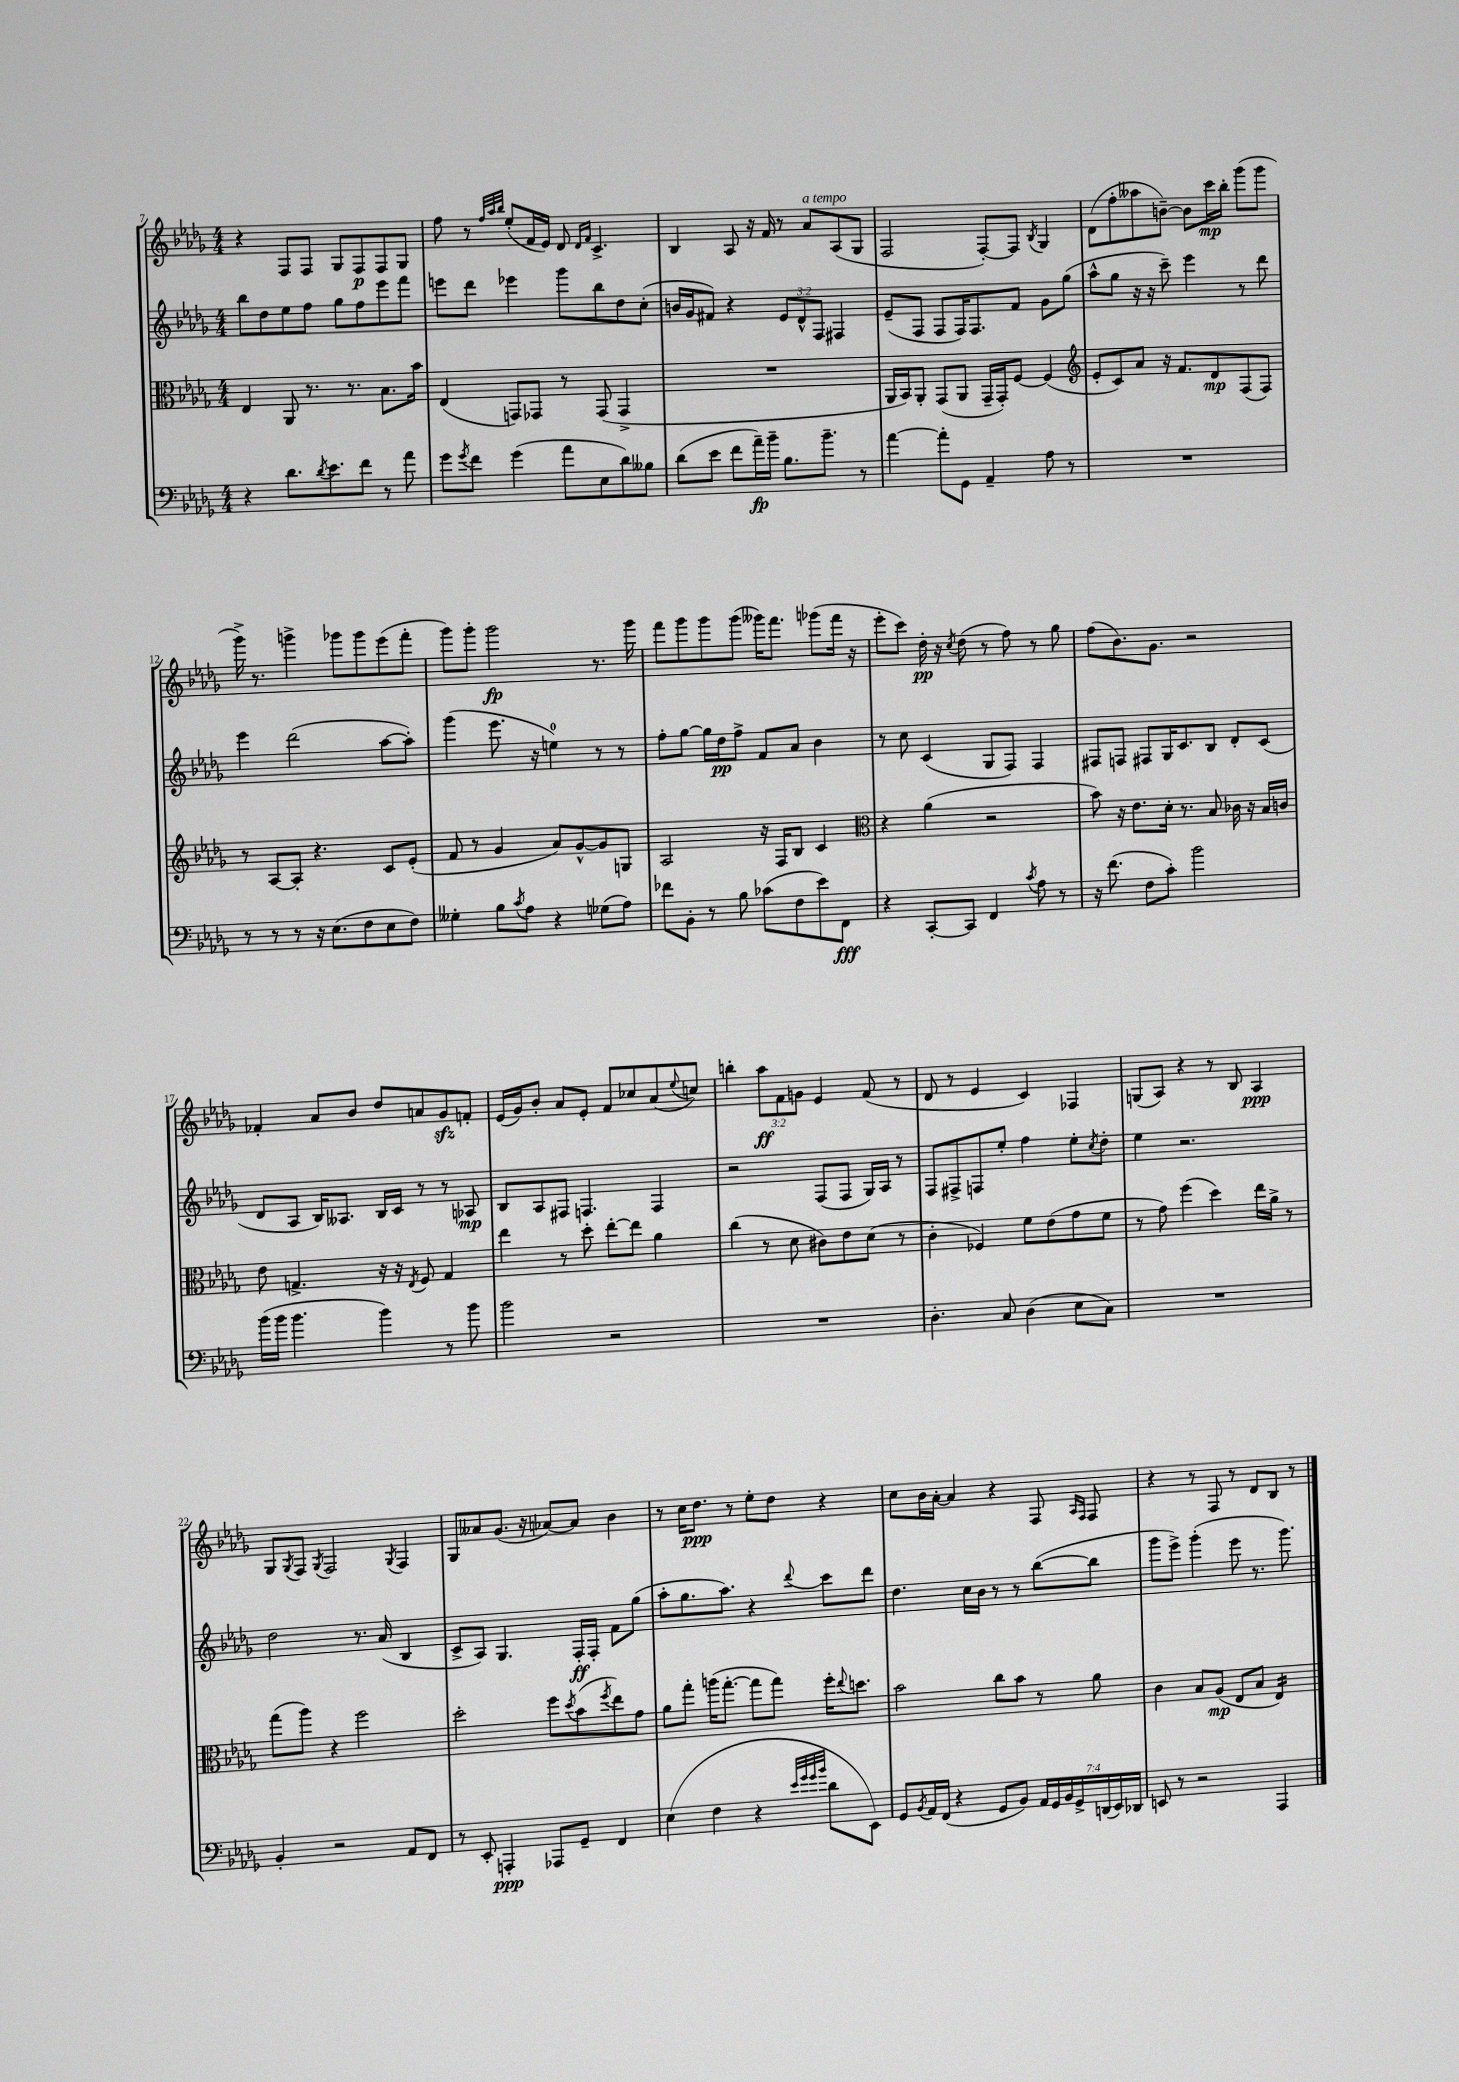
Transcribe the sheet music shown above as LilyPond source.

<<
\new StaffGroup <<
\new Staff = "s0" {
    \clef treble \key des \major \numericTimeSignature \time 4/4 \override Staff.TupletNumber.text = #tuplet-number::calc-fraction-text
    r4 f8 f8 ges8 f8\p f8 ges8 |
    f''8 r8 \grace { f''32 aes''32 bes''32 } ees''8-.( f'16 ees'16) des'8 \grace { des'16 f'16 } c'4.-> |
    bes4 aes8 r16 f'16 r8 aes'8^\markup { \italic "a tempo" } aes8( ges8 |
    f2 f8~-.) f8 \acciaccatura { bes8 } ges4 |
    des'8( f''8-. aeses''8 b'8~--) b'8 c'''16\mp bes''16-. ges'''8( ges'''8 |
    ges'''16->) r8. g'''4-> ges'''8 ges'''8 ees'''8( f'''8-. |
    ges'''8) ges'''8-. ges'''2\fp r8. ges'''16 |
    f'''8 ges'''8 ges'''8 ges'''8( geses'''16) f'''8. ges'''8( f'''16 r16 |
    ees'''8-. c'''8) des''16-.\pp r16 \acciaccatura { c''8 } des''8( r8 f''8) r8 ges''8 |
    f''8( bes'8.) ges'8. r2 |
    fes'4-. aes'8 bes'8 des''8 a'8 ges'8\sfz f'8-. |
    ees'16( ges'16) bes'8-. aes'8 ees'8-. f'8 ces''8 aes'8( \appoggiatura { ees''8 } c''8) |
    b''4-. \tuplet 3/2 { aes''8\ff f'8 g'8 } ees'4 f'8( r8 |
    des'8 r8 ees'4 c'4) fes4 |
    g8( aes8) r4 r8 bes8 aes4\ppp |
    ges8 \acciaccatura { ges8 } f8 \acciaccatura { ges8 } f2 \acciaccatura { ges8 } f4 |
    ges8 aeses'8 ges'8.( r16 aes'8~) aes'8 bes'4 |
    r8 c''16 des''8.\ppp r8 ees''8-. des''8 r4 |
    c''8 bes'16 aes'16~-. aes'4 r4 f8 \grace { aes16 f16 } f8 |
    r4 r8 f8 r8 des'8 bes8 r8 \bar "|." |
}
\new Staff = "s1" {
    \clef treble \key des \major \numericTimeSignature \time 4/4 \override Staff.TupletNumber.text = #tuplet-number::calc-fraction-text
    bes''8 des''8 ees''8 f''8 ges''8 f''8 ees'''8 f'''8 |
    e'''8 des'''8 ees'''4 ges'''8 bes''8 des''8 c''8-.( |
    b'16 ges'16 fis'8) r4 \tuplet 3/2 { ees'8 des'8-^ f8 } fis4 |
    ees'8--( f8 f8 f16) f8. f'8 ges'8 ges''8( |
    aes''8-^ ges''8 r16 r16 c'''8--) ees'''4 r8 des'''8 |
    ees'''4 des'''2( aes''8~ aes''8-.) |
    ges'''4( ees'''8. r16 e''4-0) r8 r8 |
    f''8-. ges''8~ ges''16 des''16\pp f''8-> f'8 aes'8 bes'4 |
    r8 c''8 c'4( ges8 f8) f4 |
    fis8 f8 fis8 ges16 c'8. bes8 des'8-. c'8( |
    des'8 aes8 bes16) aeses8. bes16 c'16 r8 r8 aes8\mp |
    bes8 aes8 fis8 f4. f4 |
    r2 f8( f8 ges16) aes16 r8 |
    f8 fis8-> f8 ees''8-. f''4 ees''8-. \acciaccatura { c''8 } des''8-. |
    ees''4 r2. |
    des''2 r8. aes'16( bes4 |
    c'8-> aes8) ges4. f16-.\ff f16-. f'8 ges''8( |
    aes''8-. ges''8. aes''8.) r4 \appoggiatura { des'''8 } c'''8 des'''8 |
    des''4. c''16 bes'16 r8 r8 bes''8~( bes''8 |
    ges'''8 ees'''8->) ges'''4-.( ees'''8 r8. ges'''8.) \bar "|." |
}
\new Staff = "s2" {
    \clef alto \key des \major \numericTimeSignature \time 4/4
    ees4 aes,8 r8. r8. bes8. bes'16 |
    ees4( g,8) ges,8 r8 ges,8( ges,4-> |
    R1 |
    aes,16 bes,16) aes,8-. ges,8( aes,8 ges,16-- ges,16-.) f8~ f4( |
    \clef treble ees'8-. c'8) aes'8 r16 f'8. des'8\mp f8( f8) |
    r8 aes8~ aes8-. r4. c'8 ees'8-.( |
    f'8 r8 ges'4 aes'8) ges'8~-^ ges'8 g8 |
    aes2 r16 f16 bes8 c'4 |
    \clef alto r4 aes'4( r2 |
    bes'8) r16 ees'8. des'16-. r8. bes8 ces'16 r16 bes16 c'16 |
    ees'8 g4.-> r16 r16 \acciaccatura { ees8 } f8 g4 |
    ees''4 r8 des''8-. ees''8~-. ees''8 aes'4 |
    c''4( r8 des'8 cis'8) ees'8 des'8( r8 |
    c'4-. fes4) f'8 ees'8( ges'8 f'8 |
    r8 ges'8) f''4( des''4) ees''16 aes'16-> r8 |
    ges''8( aes''8) r4 f''2 |
    des''2-. f''8 \acciaccatura { des''8 } bes'8( \acciaccatura { f''8 } ees''8) ges'8 |
    aes'8 ges''8-. a''16( ges''8.~-. ges''8 ges''8) f''16-. \appoggiatura { ees''8 } d''8. |
    bes'2 c''8 bes'8 r8 aes'8 |
    c'4 bes8 aes8\mp( ees8 bes8 ees4:16) \bar "|." |
}
\new Staff = "s3" {
    \clef bass \key des \major \numericTimeSignature \time 4/4 \override Staff.TupletNumber.text = #tuplet-number::calc-fraction-text
    r4 des'8. \acciaccatura { des'8 } ees'8. f'8 r8 aes'8 |
    ges'8 \acciaccatura { ges'8 } f'8 ges'4( aes'8 ees8 des'8) beses8 |
    des'8( ees'8 f'8 aes'16--\fp) bes'16-- bes8. bes'8.-- r8 |
    aes'4~ aes'8-. ges,8 aes,4-- aes8 r8 |
    R1 |
    r8 r8 r8 r16 ees8.( f8 ees8 f8) |
    geses4-. bes8 \acciaccatura { c'8 } aes8 r4 ges8( aes8) |
    fes'8 bes,8-. r8 bes8 ces'8( f8 ees'8) f,8\fff |
    r4 c,8~-. c,8 f,4 \acciaccatura { c'8 } aes8 r8 |
    r16 f'8.( f8 c'8-.) bes'2 |
    bes'16( bes'16 bes'4. bes'4) r8 bes'8 |
    bes'2 r2 |
    R1 |
    des4.-. c8 des4( ees8 c8) |
    R1 |
    bes,4-. r2 aes,8 f,8 |
    r8 ees,8-. a,,4-.\ppp aes,,8 ges,8-- f,4 |
    ees4( f4 r4 \grace { ees'32 ges'32 ges'32 bes'32 } des'8 ees,8) |
    ges,8 \acciaccatura { bes,8 } aes,16 f,16( r4 ges,8 bes,8) \tuplet 7/4 { aes,16 ges,16 bes,16 ges,16-> d,16( ees,16) des,16 } |
    e,8 r8 r2 aes,,4 \bar "|." |
}
>>
>>
\layout { \context { \Score currentBarNumber = #7 } }
